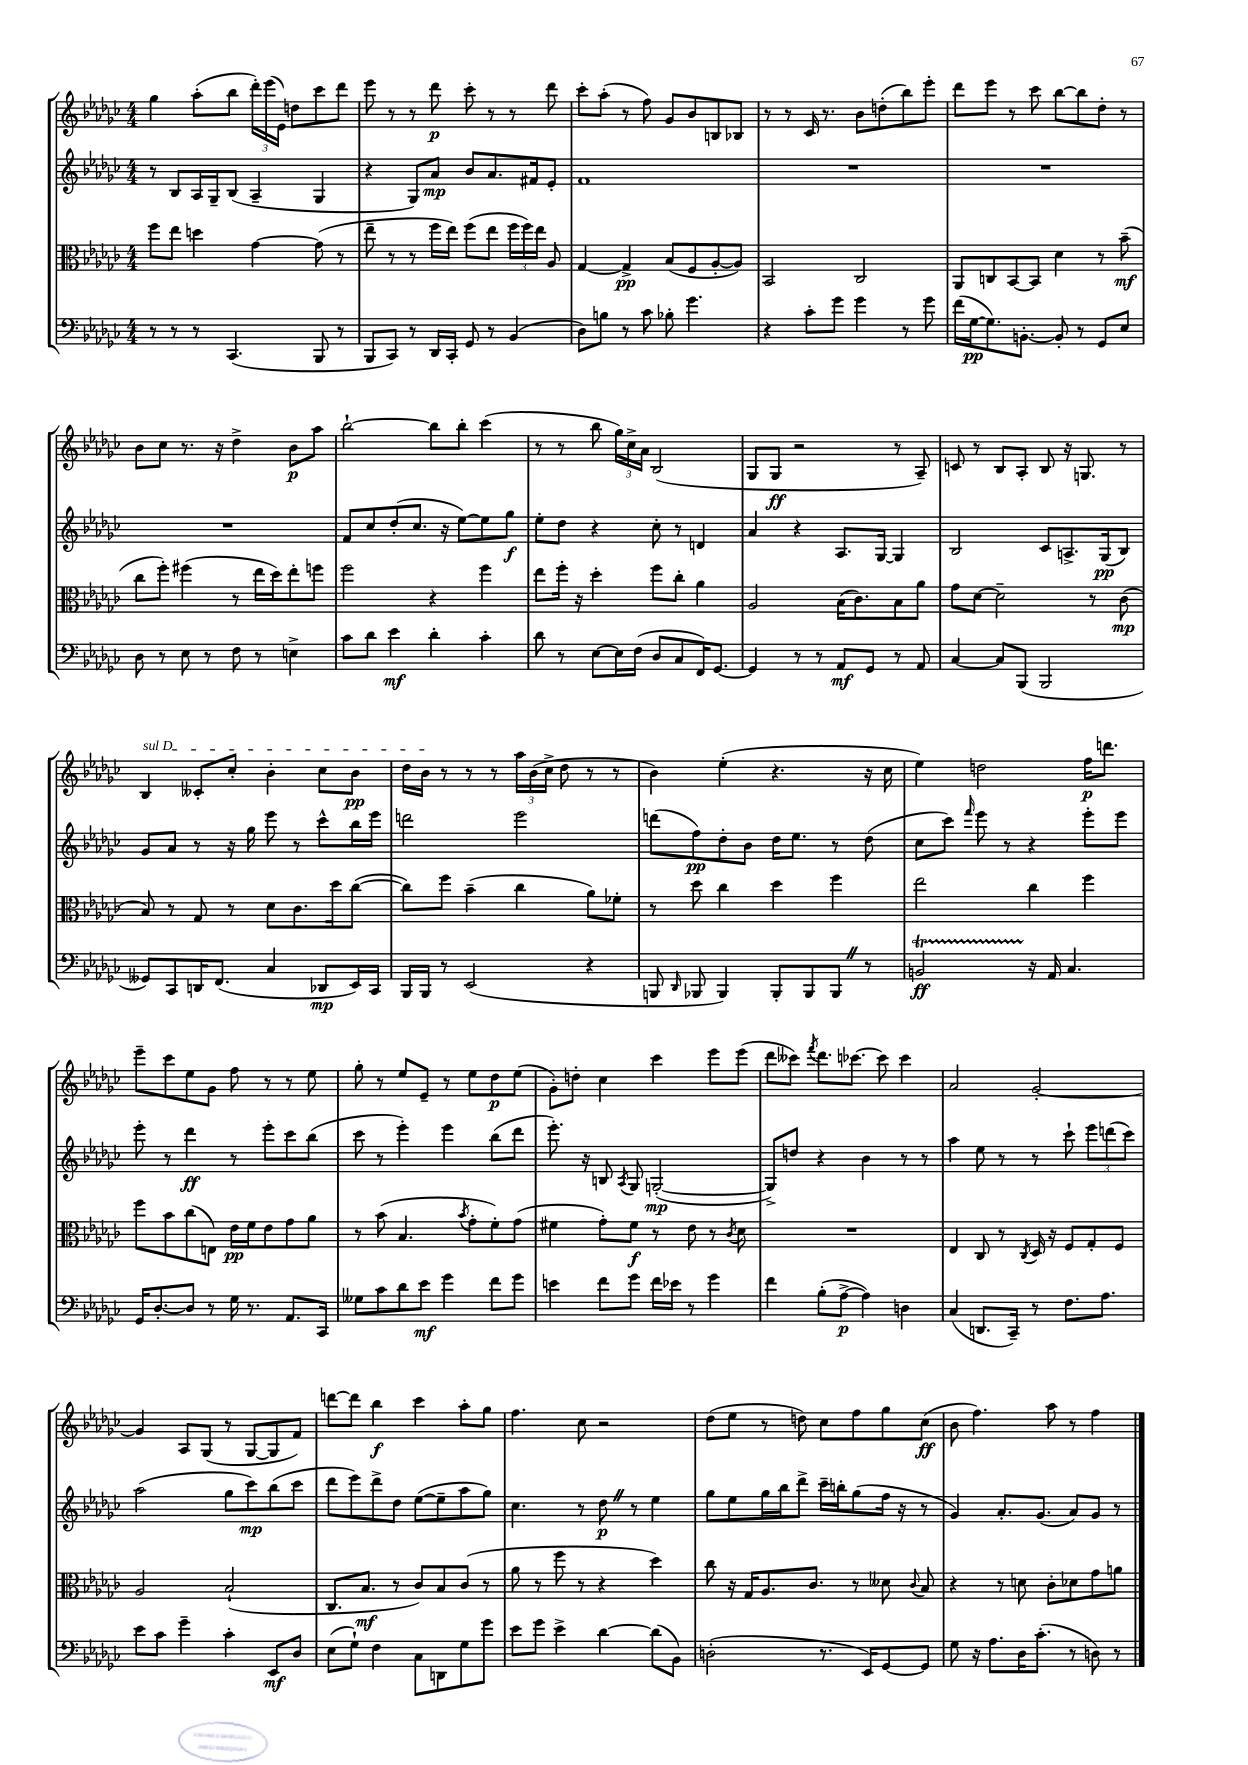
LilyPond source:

<<
\new StaffGroup <<
\new Staff = "s0" {
    \clef treble \key ges \major \numericTimeSignature \time 4/4
    \autoBeamOff ges''4 aes''8[-.( bes''8] \tuplet 3/2 { des'''16[-.) ees'''16( ees'16]) } d''8[ ces'''8 des'''8] |
    ees'''8 r8 r8 des'''8\p ces'''8-. r8 r8 des'''8 |
    ces'''8[-. aes''8]-.( r8 f''8) ges'8[ bes'8 b8 bes8] |
    r8 r8 ces'16 r8. bes'8[ d''8-.( bes''8) ees'''8]-. |
    des'''8[ ees'''8] r8 ces'''8 bes''8[~ bes''8 des''8]-. r8 |
    bes'8[ ces''8] r8. r16 des''4-> bes'8[\p aes''8] |
    bes''2~-! bes''8[ bes''8]-. ces'''4( |
    r8 r8 bes''8 \tuplet 3/2 { ges''16[) ces''16-> aes'16] } bes2( |
    ges8[ ges8]\ff r2 r8 aes8--) |
    c'8 r8 bes8[ aes8]-. bes8 r16 g8. r8 |
    \once \override TextSpanner.bound-details.left.text = \markup { \italic "sul D" } bes4\startTextSpan ceses'8[-. ces''8]-. bes'4-. ces''8[ bes'8]\pp |
    des''16[ bes'16]\stopTextSpan r8 r8 r8 \tuplet 3/2 { aes''16[ bes'16( ces''16]-> } des''8 r8 r8 |
    bes'4) ees''4-.( r4. r16 ces''16 |
    ees''4) d''2 f''16[\p d'''8.] |
    ees'''8[-- ces'''8 ees''8 ges'8] f''8 r8 r8 ees''8 |
    ges''8-. r8 ees''8[ ees'8]-- r8 ees''8[ des''8\p ees''8]( |
    ges'8[-.) d''8]-. ces''4 ces'''4 ees'''8[ ees'''8]( |
    des'''8[ ceses'''8]) \acciaccatura { f'''8 } des'''8.[ ces'''8.]~ ces'''8 ces'''4 |
    aes'2 ges'2~-. |
    ges'4 aes8[ ges8]( r8 ges8[~ ges8 f'8]) |
    d'''8[~ d'''8] bes''4\f ces'''4 aes''8[-. ges''8] |
    f''4. ces''8 r2 |
    des''8[( ees''8] r8 d''8) ces''8[ f''8 ges''8 ces''8]\ff( |
    bes'8 f''4.) aes''8 r8 f''4 \bar "|." |
}
\new Staff = "s1" {
    \clef treble \key ges \major \numericTimeSignature \time 4/4
    \autoBeamOff r8 bes8[ aes16 ges16-- bes8]( aes4-- ges4 |
    r4 ges8[) aes'8]\mp bes'8[ aes'8. fis'16 ees'8]-. |
    f'1 |
    R1 |
    R1 |
    R1 |
    f'8[ ces''8 des''8-.( ces''8.] r16 ees''8[~) ees''8 ges''8]\f |
    ees''8[-. des''8] r4 ces''8-. r8 d'4 |
    aes'4 r4 aes8.[ ges16]~ ges4 |
    bes2 ces'8[ a8.-> ges16\pp( bes8]) |
    ges'8[ aes'8] r8 r16 ges''16 ees'''8 r8 ces'''8[-^ bes''16 ees'''16] |
    d'''2 ees'''2 |
    d'''8[( f''8\pp) des''8-. bes'8] des''16[ ees''8.] r8 des''8( |
    ces''8[ ces'''8]) \grace { f'''16 } ees'''8 r8 r4 ees'''8[-. ees'''8] |
    ees'''8-. r8 des'''4\ff r8 ees'''8[-. ces'''8 bes''8]( |
    ces'''8 r8 ees'''4-.) ees'''4 bes''8[( des'''8] |
    ees'''8.-.) r16 b8 \acciaccatura { aes8 } ges8 g2~-.\mp( |
    g8[->) d''8] r4 bes'4 r8 r8 |
    aes''4 ees''8 r8 r8 ces'''8-! \tuplet 3/2 { ees'''8[ d'''8( ces'''8]) } |
    aes''2( ges''8[ ces'''8\mp) bes''8( ces'''8] |
    des'''8[ ees'''8) des'''8-> des''8] ees''8[~( ees''8-- aes''8 ges''8]) |
    ces''4. r8 des''8\p \once \override BreathingSign.text = \markup { \musicglyph "scripts.caesura.straight" } \breathe r8 ees''4 |
    ges''8[ ees''8 ges''16 bes''16 des'''8]-> ces'''16[-- b''16-. ges''8( f''16] r16 r8 |
    ges'4) aes'8.[-. ges'8.]( aes'8[) ges'8] r8 \bar "|." |
}
\new Staff = "s2" {
    \clef alto \key ges \major \numericTimeSignature \time 4/4
    \autoBeamOff f''8[ ees''8] d''4 ges'4~ ges'8( r8 |
    ees''8-- r8 r8 f''16[ ees''16]) f''8[( ees''8] \tuplet 3/2 { f''16[ f''16) ees''16] } aes8 |
    ges4~ ges4->\pp bes8[( f8 aes8~-. aes8]) |
    bes,2 ces2 |
    aes,8[ c8 bes,8~ bes,8] des'4 r8 bes'8--\mf( |
    ces''8[ f''8]-.) fis''4( r8 ees''16[ des''16) ees''8-. f''8] |
    f''2 r4 f''4 |
    ees''8[ f''16]-. r16 des''4-. f''8[ ces''8]-. aes'4 |
    aes2 bes16[( ces'8.) bes8 aes'8] |
    ges'8[ des'8]~ des'2-- r8 ces'8\mp( |
    bes8) r8 ges8 r8 des'8[ ces'8. des''16 ces''8]~( |
    ces''8[) f''8] bes'4--( ces''4 aes'8[) fes'8]-. |
    r8 des''8 ces''4 des''4 f''4 |
    ees''2 ces''4 f''4 |
    f''8[ bes'8 ces''8( e8]) ees'16[\pp f'16 ees'8 ges'8 aes'8] |
    r8 bes'8( bes4. \acciaccatura { bes'8 } ges'8[-. f'8-.) ges'8]( |
    fis'4 ges'8[-.) fis'8]\f r8 ees'8 r8 \acciaccatura { ces'8 } des'8 |
    R1 |
    ees4 ces8 r8 \acciaccatura { ces8 } des16 r16 f8[ ges8-. f8] |
    aes2 bes2-!( |
    ces8.[ bes8.]\mf r8 ces'8[) bes8 ces'8]( r8 |
    aes'8 r8 f''8 r8 r4 des''4) |
    ces''8 r16 ges16[ aes8. ces'8.] r8 deses'8 \appoggiatura { ces'8 } bes8 |
    r4 r8 d'8 ces'8[-. des'8 ges'8 a'8] \bar "|." |
}
\new Staff = "s3" {
    \clef bass \key ges \major \numericTimeSignature \time 4/4
    \autoBeamOff r8 r8 r8 ces,4.( bes,,8 r8 |
    bes,,8[ ces,8]) r8 des,16[ ces,16]-. ges,8 r8 bes,4( |
    des8[) b8] r8 ces'8 bes8-. ges'4. |
    r4 ces'8[-. ges'8] ges'4 r8 ges'8 |
    f'16[( ges16~\pp ges8.) b,8.]~-. b,8-. r8 ges,8[ ees8] |
    des8 r8 ees8 r8 f8 r8 e4-> |
    ces'8[ des'8] ees'4\mf des'4-. ces'4-. |
    des'8 r8 ees8[~ ees16 f16]( des8[ ces8 f,16) ges,8.]~ |
    ges,4 r8 r8 aes,8[\mf ges,8] r8 aes,8 |
    ces4~ ces8[ bes,,8]( bes,,2 |
    geses,8[) ces,8 d,16 f,8.]( ces4 des,8[\mp ees,16) ces,16] |
    bes,,16[ bes,,16] r8 ees,2( r4 |
    b,,8 \grace { des,16 } bes,,8 bes,,4) bes,,8[-. bes,,8 bes,,8] \once \override BreathingSign.text = \markup { \musicglyph "scripts.caesura.straight" } \breathe r8 |
    b,2\startTrillSpan\ff r16\stopTrillSpan aes,16 ces4. |
    ges,16[ des8.~-. des8] r8 ges16 r8. aes,8.[ ces,16] |
    geses8[ ces'8 des'8 ees'8]\mf ges'4 f'8[ ges'8] |
    e'4 f'8[ ges'8] f'16[ ees'16] r8 ges'4 |
    f'4 bes8[-.( aes8]~->\p aes4) d4 |
    ces4( d,8.[ ces,16]--) r8 f8.[ aes8.] |
    ees'8[ ces'8] ges'4-- ces'4-. ees,8[\mf des8] |
    ees8[( ges8]-!) f4 ces8[ d,8 ges8 ges'8] |
    ees'8[ ges'8] ees'4-> des'4~ des'8[( bes,8]) |
    d2-.( r8. ees,16[) ges,8~ ges,8] |
    ges8 r16 aes8.[ des16 ces'8.]-.( r8 d8) r8 \bar "|." |
}
>>
>>
\layout { \context { \Score \remove "Bar_number_engraver" } }
